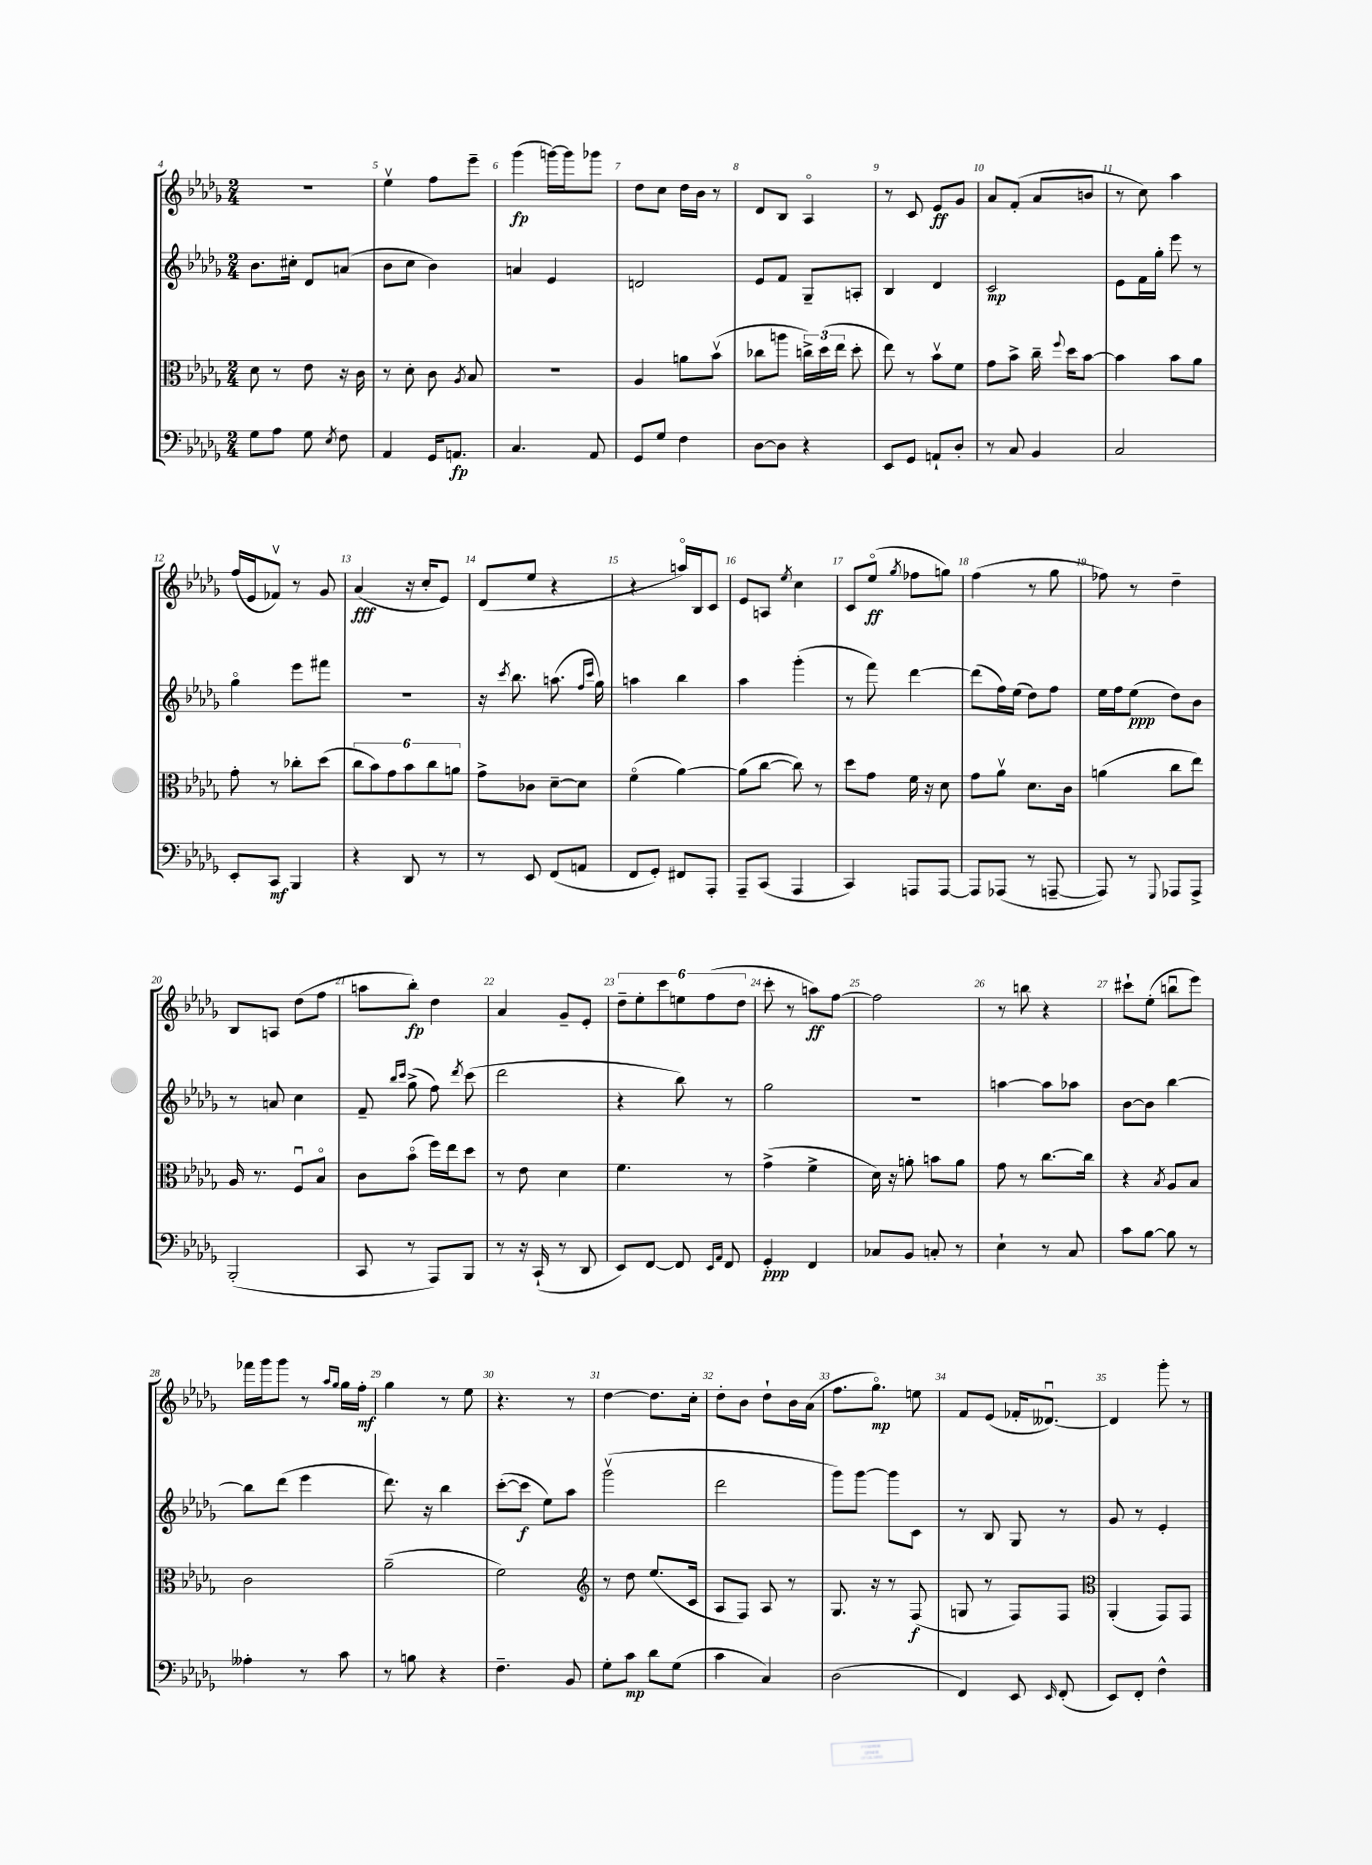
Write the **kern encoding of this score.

**kern	**kern	**kern	**kern
*staff4	*staff3	*staff2	*staff1
*clefF4	*clefC3	*clefG2	*clefG2
*k[b-e-a-d-g-]	*k[b-e-a-d-g-]	*k[b-e-a-d-g-]	*k[b-e-a-d-g-]
*M2/4	*M2/4	*M2/4	*M2/4
8G-\L	8d-\	8.b-\L	2r
8A-\J	8r	.	.
.	.	16cc#'\Jk	.
8G-\	8e-\	8d-/L	.
8qE-/	.	.	.
8F\	16r	(8a/J	.
.	16c\	.	.
=	=	=	=
4AA-/	8r	8b-\L	4ee-v\
.	8d-'\	8cc\J	.
16GG-/LK	8c\	4b-\)	8ff\L
8.AA/J	.	.	.
.	8qA-/	.	.
.	8B-/	.	8eee-~\J
=	=	=	=
4.C/	2r	4a/	(4ggg-\
.	.	4e-/	[16ggg\LL)
.	.	.	16ggg\]J
8AA-/	.	.	8ggg-\J
=	=	=	=
8GG-/L	4A-/	2d/	8dd-\L
8G-/J	.	.	8cc\J
4F\	8a\L	.	16dd-\LL
.	.	.	16b-\JJ
.	(8b-v\J	.	8r
=	=	=	=
[8D-\L	8cc-\L	8e-/L	8d-/L
8D-\]J	8aa\J	8f/J	8B-/J
4r	24cc^\LL)	8G-~/L	4A-o/
.	(24dd-\	.	.
.	24ee-\JJ	.	.
.	8dd-'\	8A'/J	.
=	=	=	=
8EE-/L	8ee-\)	4B-/	8r
8GG-/J	8r	.	8c/
8AA`/L	8b-v\L	4d-/	8e-/L
8D-'/J	8f\J	.	8g-/J
=	=	=	=
8r	8g-\L	2c/	8a-/L
8C/	8b-^\J	.	(8f'/J
4BB-/	16cc~\	.	8a-/L
.	8qqff/	.	.
.	16dd-\LK	.	.
.	[8b-\J	.	8b/J
=	=	=	=
2C/	4b-\]	8e-\L	8r
.	.	16f\L	8cc\)
.	.	16gg-'\JJ	.
.	8b-\L	8eee-\	4aa-\
.	8a-\J	8r	.
=	=	=	=
8EE-'/L	8g-'\	4gg-o\	(16ff/LL
.	.	.	16e-/J
8CC/J	8r	.	8f-v/J)
4BBB-/	8cc-'\L	8eee-\L	8r
.	(8dd-\J	8fff#\J	8g-/
=	=	=	=
4r	12cc\L	2r	(4a-/
.	12b-\)	.	.
.	12g-\	.	.
8DD-/	12b-\	.	16r
.	.	.	16cc'/LK
.	12cc\	.	.
8r	.	.	8e-/J)
.	12a\J	.	.
=	=	=	=
8r	8g-^\L	16r	(8d-/L
.	.	8qccc/	.
.	.	8.bb-\	.
8EE-/	8c-\J	.	8ee-/J
(8FF/L	[8d-~\L	(8.aa\	4r
8AA/J	8d-\]J	.	.
.	.	16qqff/LL	.
.	.	16qqccc/JJ	.
.	.	16gg-\)	.
=	=	=	=
8FF/L	(4fo\	4aa\	4r
8GG-'/J)	.	.	.
8FF#/L	[4a-\)	4bb-\	16aao/LL)
.	.	.	16B-/J
8AAA-'/J	.	.	8c/J
=	=	=	=
8AAA-~/L	(8a-\]L	4aa-\	8e-/L
(8CC/J	[8cc\J	.	8A/J
.	.	.	8qee-/
4AAA-/	8cc\])	(4ggg-'\	4cc\
.	8r	.	.
=	=	=	=
4CC/)	8dd-\L	8r	8c/L
.	8g-\J	8fff\)	(8ee-o/J
.	.	.	8qgg-/
8AAA/L	16f\	[4ddd-\	8ff-\L
.	16r	.	.
[8AAA/J	8d-\	.	8gg\J)
=	=	=	=
8AAA/]L	8g-\L	(8ddd-\]L	(4ff\
(8AAA-/J	8a-v\J	16ff\L)	.
.	.	(16ee-\JJ	.
8r	8.d-\L	8dd-\L)	8r
[8AAA~/	.	8ff\J	8gg-\
.	16c\Jk	.	.
=	=	=	=
8AAA/])	(4a\	16ee-\LL	8ff-\)
.	.	16ff\J	.
8r	.	(8ee-\J	8r
8qqGGG-/	.	.	.
8AAA-/L	8cc\L	8dd-\L)	4dd-~\
8AAA-^/J	8ee-\J)	8b-\J	.
=	=	=	=
(2BBB-'/	16A-/	8r	8B-/L
.	8.r	.	.
.	.	8a/	8A/J
.	8Fu/L	4cc\	(8dd-\L
.	8B-o/J	.	8ff\J
=	=	=	=
8CC/	8c\L	8f~/	8aa\L
.	.	16qqbb-/LL	.
.	.	16qqccc/JJ	.
8r	(8b-o\J	(8gg-^\	8bb-'\J)
8AAA-/L)	16ff\LL)	8ff\)	4dd-\
.	16ee-\J	.	.
.	.	8qddd-/	.
8BBB-/J	8dd-\J	(8ccc\	.
=	=	=	=
8r	8r	2ddd-\	4a-/
16r	8e-\	.	.
(16CC`/	.	.	.
8r	4d-\	.	8g-~/L
8DD-/	.	.	8e-'/J
=	=	=	=
8EE-/L)	4.f\	4r	12dd-~\L
.	.	.	12ee-'\
[8FF/J	.	.	.
.	.	.	12ccc\
8FF/]	.	8bb-\)	12ee\
.	.	.	(12ff\
16qqEE-/LL	.	.	.
16qqAA-/JJ	.	.	.
8FF/	8r	8r	.
.	.	.	12dd-\J
=	=	=	=
4GG-'/	(4g-^\	2gg-\	8ccc'\
.	.	.	8r
4FF/	4f^\	.	8aa\L)
.	.	.	[8ff\J
=	=	=	=
8C-/L	16d-\)	2r	2ff\]
.	16r	.	.
8BB-/J	8a'\	.	.
8C'/	8b\L	.	.
8r	8a\J	.	.
=	=	=	=
4E-`\	8g-\	[4aa\	8r
.	8r	.	8bb\
8r	[8.cc\L	8aa\]L	4r
8C/	.	8aa-\J	.
.	16cc\]Jk	.	.
=	=	=	=
8c\L	4r	[8b-\L	8ccc#`\L
[8B-\J	.	8b-\]J	(8ee-'\J
.	8qB-/	.	.
8B-\]	8A-/L	[4bb-\	8bbu\L
8r	8B-/J	.	8eee-\J)
=	=	=	=
4A--'\	2c\	8bb-\]L	16fff-\LL
.	.	.	16ggg-\J
.	.	(8ddd-\J	8ggg-\J
8r	.	4eee-\	8r
.	.	.	16qqaa-/LL
.	.	.	16qqgg-/JJ
8c\	.	.	16gg-\LL
.	.	.	16ff'\JJ
=	=	=	=
8r	(2a-~\	8.ddd-\)	4gg-\
8B\	.	.	.
.	.	16r	.
4r	.	4bb-\	8r
.	.	.	8ee-\
=	=	=	=
4.F~\	2f\)	([8ccc'\L	4.r
.	.	8ccc\]J	.
.	.	8ee-\L)	.
8BB-/	.	8aa-\J	8r
=	=	=	=
*	*clefG2	*	*
8G-'\L	8r	(2ggg-v\	[4dd-\
8c\J	8dd-\	.	.
8d-\L	(8.ee-/L	.	8.dd-\]L
(8G-\J	.	.	.
.	16c/Jk	.	16cc'\Jk
=	=	=	=
4c\	8A-/L	2ddd-\	8dd-'\L
.	8F/J)	.	8b-\J
4C/)	8A-/	.	8dd-`\L
.	8r	.	16b-\L
.	.	.	(16a-\JJ
=	=	=	=
(2D-\	8.G-/	8ggg-\L)	8.ff\L
.	.	[8ggg-\J	.
.	16r	.	8.gg-o\J)
.	8r	8ggg-\]L	.
.	(8F/	8c\J	8ee\
=	=	=	=
4FF/)	8G/	8r	8f/L
.	8r	8B-/	(8e-/J
8EE-/	8F/L)	8G-/	16f-'/LK
.	.	.	[8.d--u/J)
16qqEE-/	.	.	.
(8FF'/	8F/J	8r	.
=	=	=	=
*	*clefC3	*	*
8EE-/L)	(4AA-'/	8g-/	4d--/]
8FF'/J	.	8r	.
4F^^\	8GG-/L)	4e-'/	8ggg-'\
.	8GG-/J	.	8r
==	==	==	==
*-	*-	*-	*-
